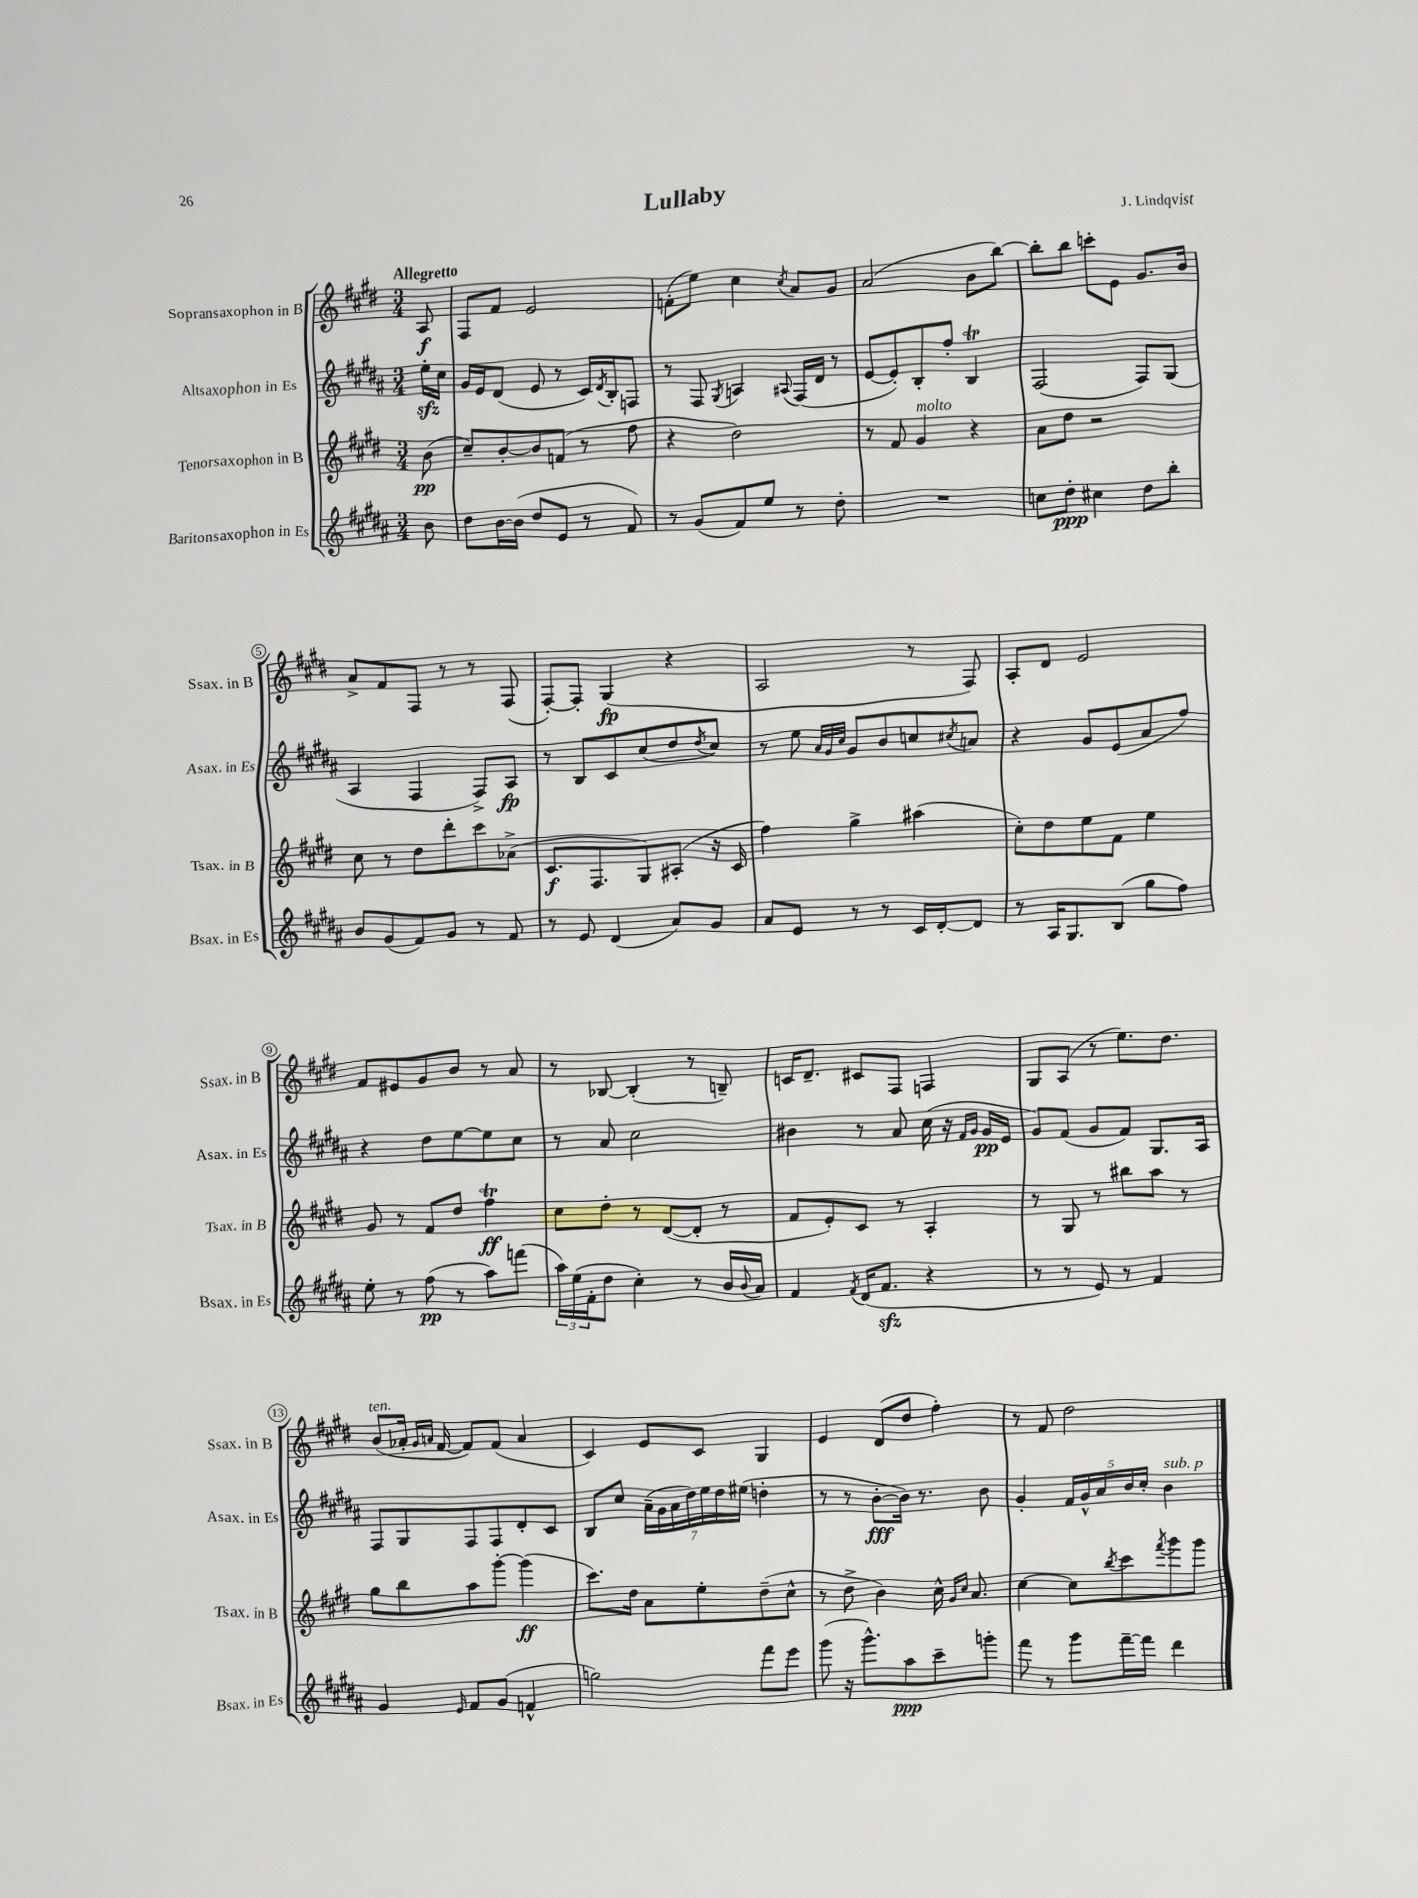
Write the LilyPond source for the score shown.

\header { title = "Lullaby" composer = "J. Lindqvist" }
<<
\new StaffGroup <<
\new Staff = "s0" \with { instrumentName = "Sopransaxophon in B" shortInstrumentName = "Ssax. in B" } {
    \clef treble \key e \major \numericTimeSignature \time 3/4 \partial 8 \tempo "Allegretto"
    a8\f |
    fis8 fis'8 e'2 |
    f'8-.( e''8) cis''4 \acciaccatura { cis''8 } a'8 gis'8 |
    a'2( b'8 b''8~) |
    b''8-. b''8 c'''8-. e'8 gis'8. b'16 |
    a'8-> fis'8 fis8 r8 r8 fis8( |
    fis8~-.) fis8-. gis4\fp( r4 |
    a2 r8 fis8) |
    a8-. dis'8 e'2 |
    fis'8 eis'8 gis'8 b'8 r8 a'8 |
    r8 bes8~ bes4-.( r8 b8--) |
    c'16 dis'8.-- cis'8 fis8 f4 |
    gis8 a8( r8 e''8.) dis''8. |
    b'8^\markup { \italic "ten." }( aes'16-. \grace { gis'16 a'16 } fis'16~ fis'8) fis'8( a'4 |
    cis'4) e'8 cis'8 gis4 |
    e'4 dis'8( dis''8 fis''4-.) |
    r8 fis'8 dis''2 \bar "|." |
}
\new Staff = "s1" \with { instrumentName = "Altsaxophon in Es" shortInstrumentName = "Asax. in Es" } {
    \clef treble \key b \major \numericTimeSignature \time 3/4 \partial 8
    e''16-.\sfz cis''16 |
    gis'16 e'16 dis'8( e'8 r8 cis'16) \acciaccatura { dis'8 } b16-. f8 |
    r8 fis8 \acciaccatura { gis8 } a4 \appoggiatura { ais8 } fis16( dis'16 r8 |
    e'8~ e'8-.) b8-. fis''8-. b4\trill |
    fis2( fis8) gis8( |
    ais4 fis4 fis8->) ais8\fp |
    r8 b8 cis'8 cis''8( dis''8 \acciaccatura { dis''8 } cis''8) |
    r8 e''8 \grace { ais'32 gis'32 cis''32 } gis'8 b'8 c''8 \acciaccatura { cis''8 } a'8 |
    r4 gis'8 e'8( ais'8 fis''8) |
    r4 dis''8 e''8~ e''8 cis''8 |
    r8 ais'8 cis''2 |
    bis'4 r8 ais'8 cis''16( r16 \grace { fis'16 gis'16 } gis'16\pp e'16 |
    gis'8) fis'8( gis'8 fis'8) gis8. ais16 |
    fis8 gis8 fis8 fis8 dis'8-. cis'8 |
    b8 cis''8 \tuplet 7/4 { ais'16--( gis'16 ais'16 dis''16) e''16 dis''16 eis''16( } d''4-. |
    r8 r8 b'8~-.\fff b'16) r8. b'8 |
    gis'4-. \tuplet 5/4 { fis'16 gis'16-^ ais'16 b'16 cis''16-. } b'4^\markup { \italic "sub. p" } \bar "|." |
}
\new Staff = "s2" \with { instrumentName = "Tenorsaxophon in B" shortInstrumentName = "Tsax. in B" } {
    \clef treble \key e \major \numericTimeSignature \time 3/4 \partial 8
    b'8\pp( |
    cis''8--) b'8~-. b'8 f'8( r8 fis''8 |
    r4 dis''2) |
    r8 fis'8 gis'4^\markup { \italic "molto" } r4 |
    a'8 dis''8 r2 |
    cis''8 r8 dis''8 dis'''8-. cis'''8 aes'8->( |
    cis'8.\f fis8. gis8) ais8-.( r16 cis'16 |
    fis''4) gis''4-> ais''4( |
    cis''8-.) dis''8 e''8 fis'8 e''4 |
    gis'8 r8 fis'8 dis''8 fis''4\trill\ff |
    cis''8 dis''8-. r8 dis'8~( dis'8-. r8 |
    fis'8 e'8-.) cis'8 r8 a4-. |
    r8 gis8 r8 bis''8 a''8 r8 |
    gis''8 b''8 a''8 gis'''8~-. gis'''4\ff( |
    cis'''8.) dis''16 a'8 e''8-. dis''8--( cis''8-^ |
    r8 dis''8-> b'4) cis''16-^ \grace { gis'16 cis''16 } a'8. |
    cis''4~ cis''8 \acciaccatura { b''8 } cis'''8 \acciaccatura { fis'''8 } gis'''8 gis'''8 \bar "|." |
}
\new Staff = "s3" \with { instrumentName = "Baritonsaxophon in Es" shortInstrumentName = "Bsax. in Es" } {
    \clef treble \key b \major \numericTimeSignature \time 3/4 \partial 8
    b'8 |
    dis''8 b'16~ b'16( dis''8 e'8 r8 fis'8) |
    r8 gis'8( fis'8) e''8 r8 dis''8-. |
    R2. |
    c''8 dis''8-.\ppp cis''4 dis''8 b''8-. |
    b'8 gis'8( fis'8) gis'8 r8 fis'8 |
    r8 e'8 dis'4( ais'8) gis'8 |
    ais'8 e'8 r8 r8 cis'16 dis'16~-. dis'8 |
    r8 ais16 gis8. b8( gis''8 fis''8) |
    e''8-. r8 fis''8\pp( r8 ais''8) f'''8( |
    \tuplet 3/2 { ais''16) e''16( fis'16-. } dis''8 cis''4-.) r8 b'16 \appoggiatura { b'8 } ais'16 |
    fis'4 \acciaccatura { fis'8 } dis'16( fis'8.\sfz r4 |
    r8 r8 e'8) r8 fis'4 |
    gis'4 \grace { e'16 } fis'8 gis'8( f'4-^ |
    g''2) fis'''8 e'''8 |
    gis'''8( r16 gis'''8.-^) ais''8\ppp cis'''8-- g'''8-. |
    fis'''8 r8 gis'''8 fis'''16~-- fis'''16 dis'''4 \bar "|." |
}
>>
>>
\layout { \context { \Score \override BarNumber.stencil = #(make-stencil-circler 0.1 0.3 ly:text-interface::print) } }
